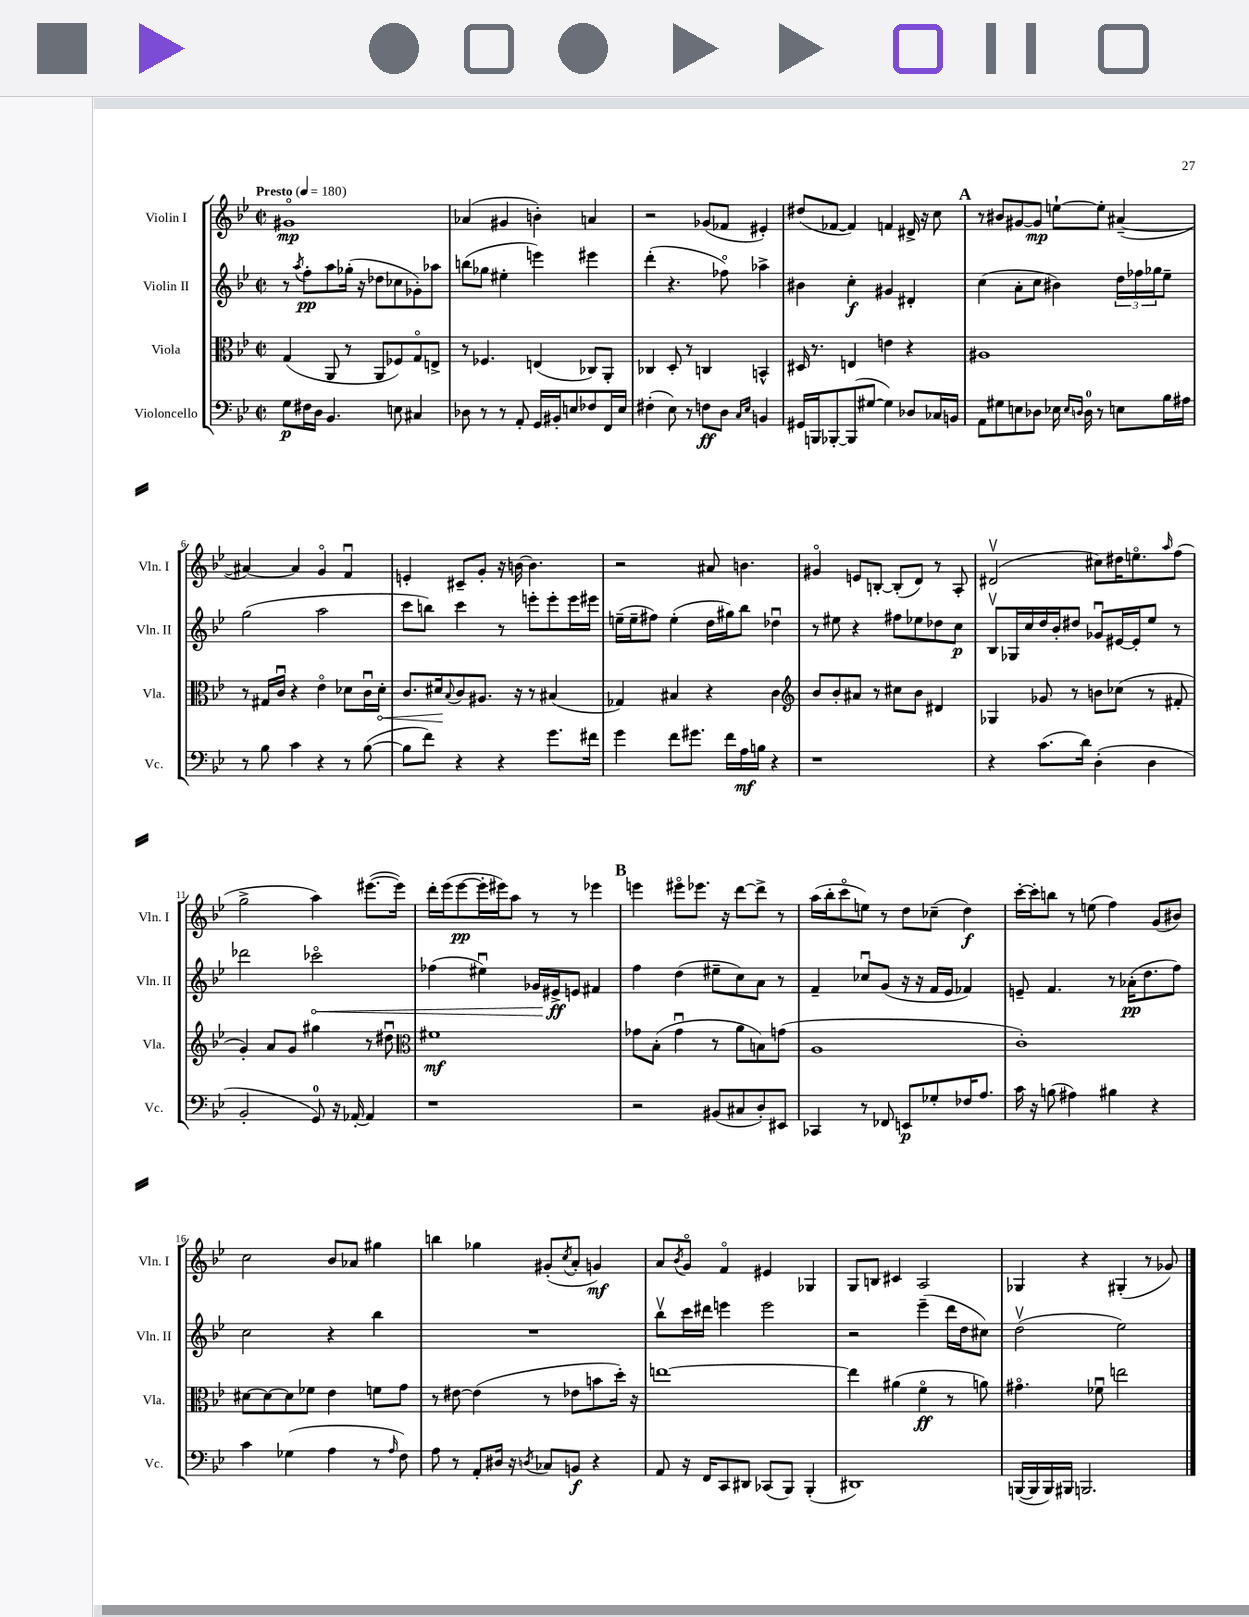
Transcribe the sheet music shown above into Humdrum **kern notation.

**kern	**kern	**kern	**kern
*staff4	*staff3	*staff2	*staff1
*clefF4	*clefC3	*clefG2	*clefG2
*k[b-e-]	*k[b-e-]	*k[b-e-]	*k[b-e-]
*M2/2	*M2/2	*M2/2	*M2/2
*met(c|)	*met(c|)	*met(c|)	*met(c|)
*MM180	*MM180	*MM180	*MM180
8G\L	(4G/	8r	1g#o
.	.	8qaa/	.
16F#\L	.	8ff'\L	.
16D\JJ	.	.	.
4.BB-/	8AA/	8aa\	.
.	8r	(16gg-'\Jk	.
.	.	16r	.
.	8AA/L	8dd-\L	.
8E\	8F-/)	8cc-\	.
4C#/	8Go/	8g-'\)	.
.	8E^/J	8aa-\J	.
=	=	=	=
8D-\	8r	(8bb\L	(4a-/
8r	4.F-/	8gg-\J	.
8r	.	4ee#'\	4g#/
8AA'/	.	.	.
16GG/LL	(4E/	4eee\)	4b'\)
16BB#'/J	.	.	.
8E/	.	.	.
8F-/	8C-/L)	4eee#\	4a/
16FF/L	8AA'/J	.	.
16E/JJ	.	.	.
=	=	=	=
(4F#'\	4C-/	(4ddd'\	2r
8E-\)	8D'/	4.r	.
8r	8r	.	.
8F\L	4C/	.	(8g-/L
8D\J	.	8ff-o\)	8f-/J
16qqC/LL	.	.	.
16qqE-/JJ	.	.	.
4BB/	4BB^^/	4aa-^\	4e#'/)
=	=	=	=
16GG#/LL	16D#/	4b#\	(8dd#/L
16BBB/J	8.r	.	.
[8BBB-'/	.	.	[8f-/J
(8BBB-/]	4E/	4cc'\	4f-/])
[8G#/J	.	.	.
4G#\])	4e\	4g#/	4f/
8D-/L	4r	4d#'/	16d#^/
.	.	.	16r
16C-/L	.	.	8cc\
16BB/JJ	.	.	.
=	=	=	=
8AA\L	1A#	(4cc\	8r
8G#\	.	.	8b#/L
8E\	.	8a'\L	[8g#/
8D-\J	.	8cc\J	8g#/]J
16E-\	.	4b#\)	[8ee`\L
16qqE-/LL	.	.	.
16qqD/JJ	.	.	.
16D\	.	.	.
8r	.	.	8ee'\]J
8E\L	.	24dd\LL	([4a#~/
.	.	24ff-\	.
.	.	24gg-\J	.
16B-\L	.	8ee-~\J	.
16A#\JJ	.	.	.
=	=	=	=
8r	8r	(2gg\	4a#/_)
8B-\	16G#/LL	.	.
.	16cu/JJ	.	.
4c\	4r	.	4a#/]
4r	4e-o\	2aa\	4go/
8r	8d-\L	.	4fu/
([8B-\	16cu\L	.	.
.	16d-'\JJ	.	.
=	=	=	=
8B-\]L	8.c/L	8ccc\L	4e'/
8f\J)	.	8bb\J)	.
.	16d#/k	.	.
.	8qqB-/	.	.
4r	8c/	4ccc\	8c#~/L
.	8.A#/J	.	8g'/J
4r	.	8r	16r
.	16r	.	[16b\
.	8r	8eee'\L	4.b\]
8.g\L	(4B#/	8eee'\	.
.	.	16eee\L	.
16f#\Jk	.	16eee#\JJ	.
=	=	=	=
4g\	4G-/)	(16ee~\LL	2r
.	.	16ee~\J	.
.	.	8ff#\J)	.
8f\L	4B#/	(4ee'\	.
8.g#\J	.	.	.
.	4r	16dd\LL	8a#/
16f\LL	.	16gg#\J)	.
16A\	.	8bb-\J	4.b\
16B\JJ	.	.	.
4r	4c\	4dd-u\	.
=	=	=	=
*	*clefG2	*	*
1r	8b-/L	8r	4g#o/
.	8b-'/	8ee#\	.
.	8a#/J	4r	8e/L
.	8r	.	[8B'/J
.	8cc#\L	8ff#\L	(8B'/]L
.	8b-\J	8ee-\	8d/J)
.	4d#/	8dd-\	8r
.	.	8cc\J	8A'/
=	=	=	=
4r	4G-/	8B-v/L	(2d#v/
.	.	16G-/L	.
.	.	16cc/	.
(8.c\L	8g-/	16dd/	.
.	.	16b-'/J	.
.	8r	8dd#/J	.
16d\Jk)	.	.	.
(4D'\	8b\L	8g-u/L	8cc#\L)
.	(8cc-\J	[16e#/L	16dd#\K
.	.	16e#'/]J	8.eeo\
4D\	8r	8ee-/J	.
.	.	.	16qqaa/
.	8f#'/	8r	(8ff\J
=	=	=	=
2BB-'/	4g'/)	2ddd-\	2gg^\
.	8a/L	.	.
.	8g/J	.	.
8GG/)	4gg#\	2ccc-o\	4aa\)
16r	.	.	.
[16AA-'/	.	.	.
4AA-/]	8r	.	([8.eee#\L
.	8dd#u\	.	.
.	.	.	16eee#\]Jk)
=	=	=	=
*	*clefC3	*	*
1r	1f#	(4ff-\	16ddd'\LL
.	.	.	(16eee-\J
.	.	.	[8eee-\
.	.	4ee#u\)	16eee-'\]L
.	.	.	16eee#\J)
.	.	.	8aa\J
.	.	16g-/LL	8r
.	.	16e#^/J	.
.	.	8e/J	8r
.	.	4f#/	4eee-\
=	=	=	=
2r	8g-\L	4ff\	4eee\
.	(8B-'\J	.	.
.	4g-u\	(4dd\	8eee#o\L
.	.	.	8.eee-\J
(8BB#/L	8r	8ee#~\L	.
.	.	.	16r
8C#/	8a\L	8cc\)	[8ddd\L
8D'/)	8B\)	8a\J	8ddd^\]J
8EE#/J	(8g\J	8r	8r
=	=	=	=
4CC-/	1A	4f~/	(16aa\LL
.	.	.	16bb-'\J
.	.	.	8ccco\
8r	.	8cc-u/L	8ee\J)
8FF-/	.	(8g/J	8r
8EE/L	.	16r	8dd\L
.	.	16r	.
8G-'/	.	16f/LL	(8cc-~\J
.	.	16e-/JJ	.
16F-/K	.	4f-/)	4dd\)
8.A/J	.	.	.
=	=	=	=
16c\	1c')	8e~/	[16ccc'\LL
16r	.	.	16ccc'\]J
(8B\	.	4.f/	8bb\J
4A#\)	.	.	8r
.	.	.	(8ee\
4B#\	.	8r	4ff\)
.	.	(16a-'\LK	.
.	.	8.dd\	.
4r	.	.	(8g/L
.	.	8ff\J)	8b#/J)
=	=	=	=
4c\	[8d#\L	2cc\	2cc\
.	8d#\_	.	.
(4G-\	8d#\]	.	.
.	8f-\J	.	.
4A\	4e-\	4r	8b-/L
.	.	.	8a-/J
8r	8f\L	4bb-\	4gg#\
16qqA/	.	.	.
8F\)	8g\J	.	.
=	=	=	=
8A\	8r	1r	4bb\
8r	[8e#\	.	.
8AA'/L	(4e#\]	.	4gg-\
16D#/Jk	.	.	.
16r	.	.	.
8qD/	.	.	.
8C-/L	8r	.	(8g#'/L
.	.	.	8qcc/
8BB/J	8e-\L	.	8a'/J
4r	8b\	.	4g/)
.	16dd'\Jk)	.	.
.	16r	.	.
=	=	=	=
8AA/	[1ee	8bb-v\L	8a/L
.	.	.	8qb-/
16r	.	16ccc\L	8go/J
16FF/LK	.	16ddd#\JJ	.
8CC/	.	4eee\	4fo/
8DD#/J	.	.	.
(8CC-/L	.	2eee\	4e#/
8BBB-/J)	.	.	.
(4BBB-'/	.	.	4G-/
=	=	=	=
1DD#)	4ee\]	2r	8G/L
.	.	.	8B/J
.	(4a#\	.	4c#/
.	4fo\	(4eee-~\	2A/
.	8r	16ddd\LL	.
.	.	16dd\J	.
.	8a\)	8cc#\J)	.
=	=	=	=
([16BBB/LL	4.g#o\	(2ddv\	4G-/
16BBB/]	.	.	.
16BBB/)	.	.	.
16BBB#/JJ	.	.	.
2.BBB/	.	.	4r
.	8f-u\	.	.
.	2ee\	2ee-\)	(4G#'/
.	.	.	8r
.	.	.	8g-/)
==	==	==	==
*-	*-	*-	*-
